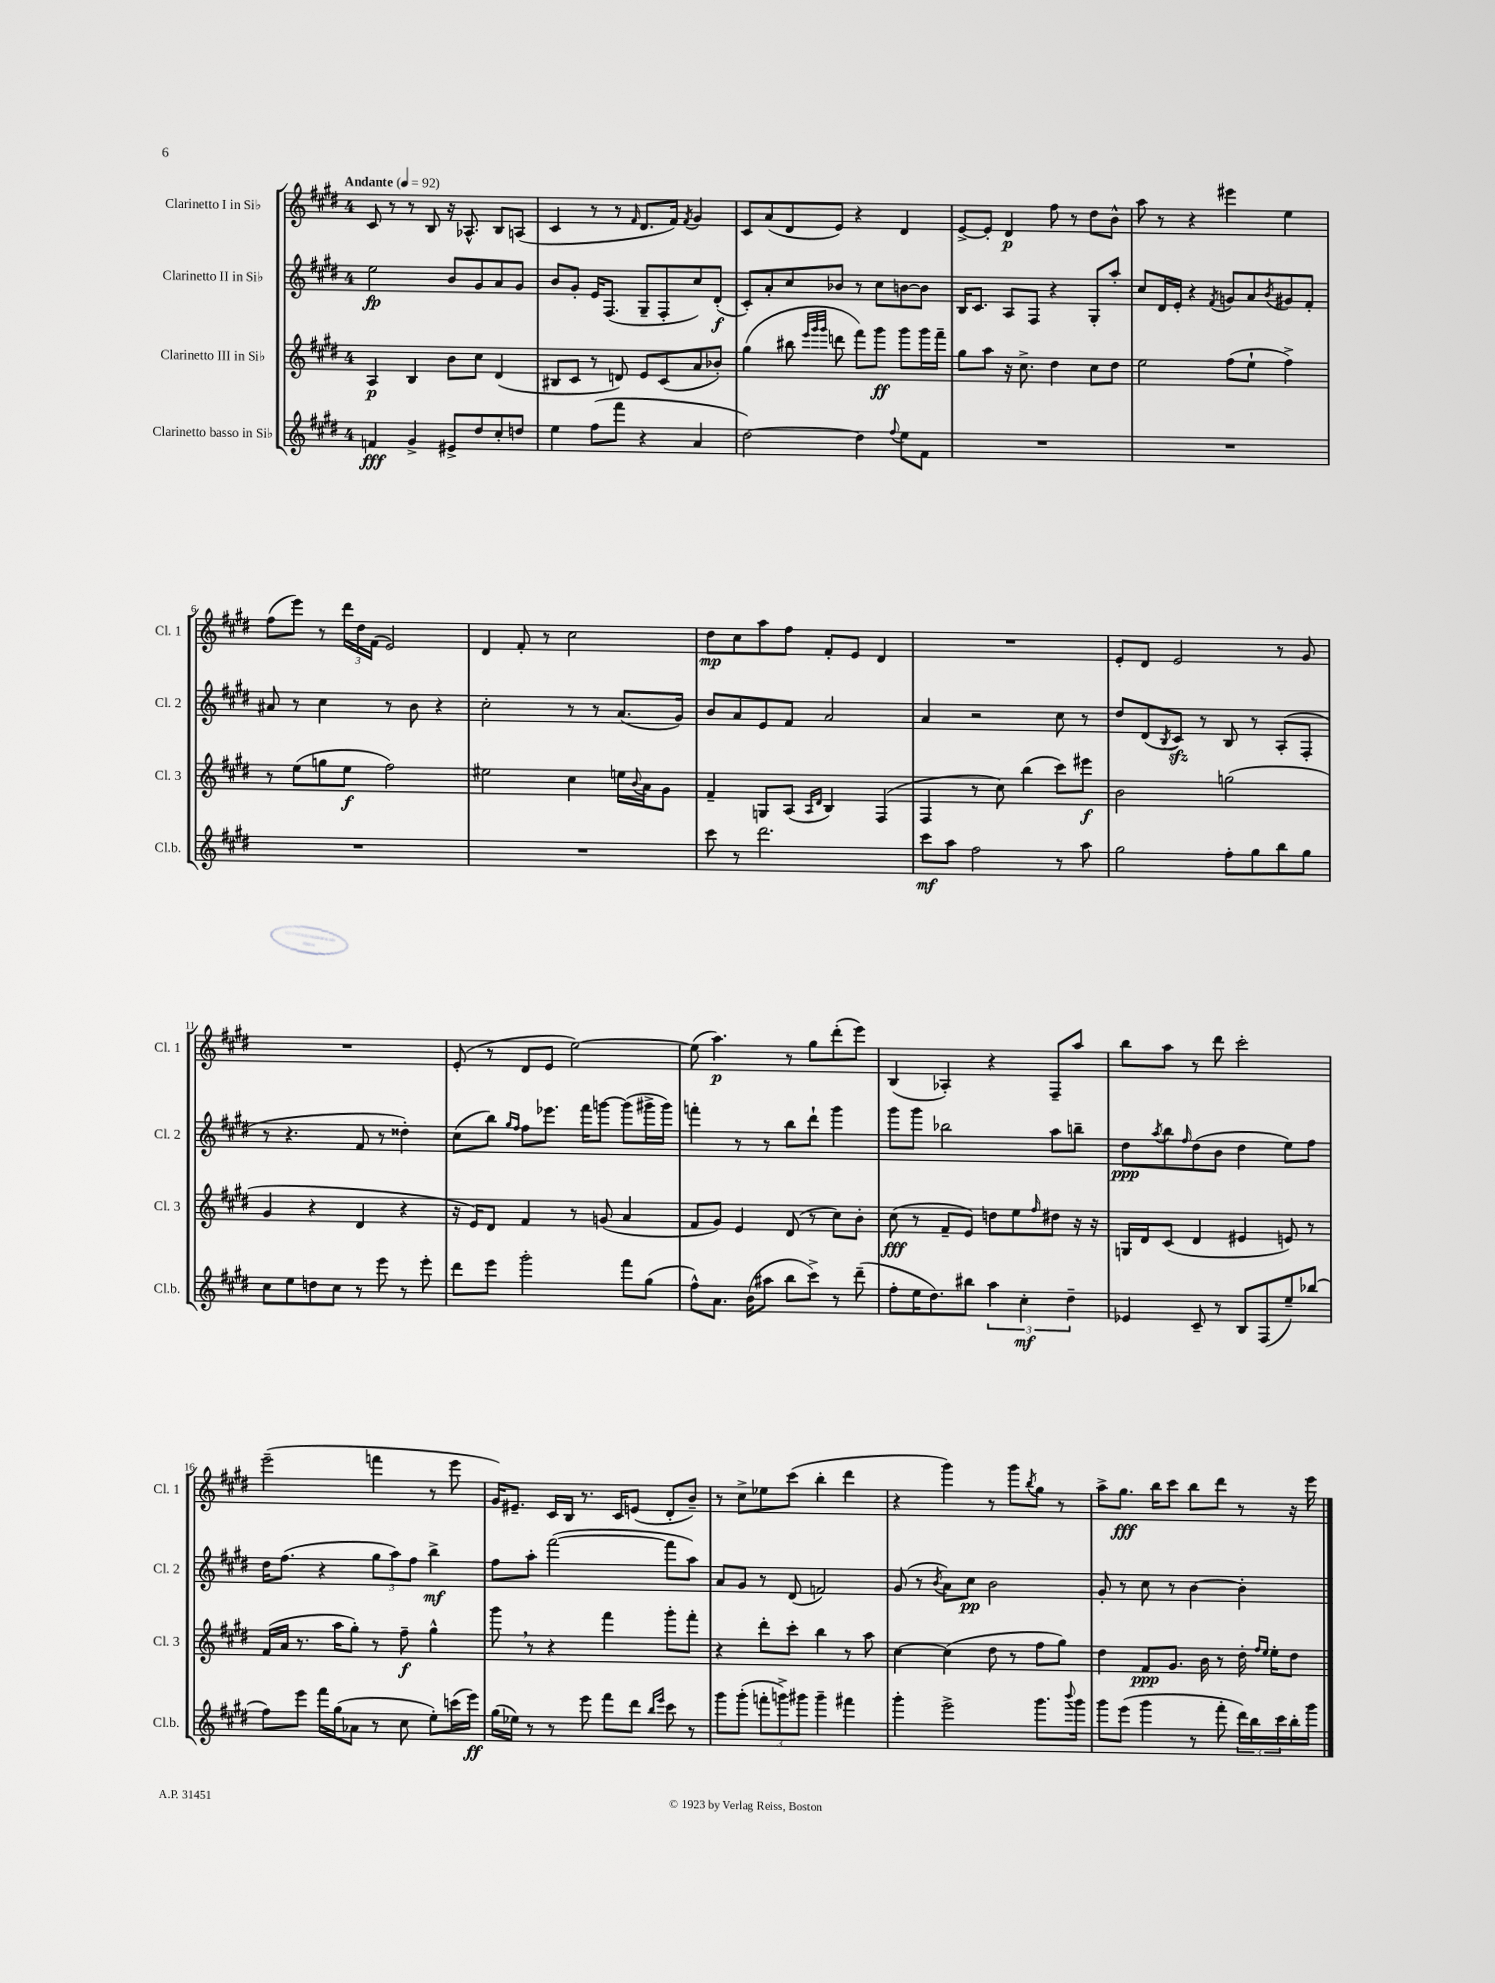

**kern	**dynam	**kern	**dynam	**kern	**dynam	**kern	**dynam
*part4	*part4	*part3	*part3	*part2	*part2	*part1	*part1
*staff4	*staff4	*staff3	*staff3	*staff2	*staff2	*staff1	*staff1
*I"Clarinetto basso in Si♭	*	*I"Clarinetto III in Si♭	*	*I"Clarinetto II in Si♭	*	*I"Clarinetto I in Si♭	*
*I'Cl.b.	*	*I'Cl. 3	*	*I'Cl. 2	*	*I'Cl. 1	*
*clefG2	*	*clefG2	*	*clefG2	*	*clefG2	*
*k[f#c#g#d#]	*	*k[f#c#g#d#]	*	*k[f#c#g#d#]	*	*k[f#c#g#d#]	*
*M4/4	*	*M4/4	*	*M4/4	*	*M4/4	*
*MM92	*	*MM92	*	*MM92	*	*MM92	*
=1	=1	=1	=1	=1	=1	=1	=1
!	!	!	!	!	!	!LO:TX:a:B:t=Andante	!
4fn/	fff	4A/	p	2ee\	fp	8c#/	.
.	.	.	.	.	.	8r	.
4g#^/	.	4B/	.	.	.	8r	.
.	.	.	.	.	.	8B/	.
8e#X^/L	.	8b\L	.	8b/L	.	16r	.
.	.	.	.	.	.	8.A-X^^/	.
8dd#/	.	8cc#\J	.	8g#/	.	.	.
8cc#'/	.	(4d#/	.	8a/	.	8B/L	.
8ddn/J	.	.	.	8g#/J	.	(8An/J	.
=2	=2	=2	=2	=2	=2	=2	=2
4ee\	.	8B#X/L	.	8b/L	.	4c#/	.
.	.	8c#/J	.	8g#'/J	.	.	.
(8ff#\L	.	8r	.	16e/KL	.	8r	.
.	.	.	.	(8.F#/J	.	.	.
8fff#\J	.	8dn/)	.	.	.	8r	.
.	.	.	.	.	.	16qqf#/	.
4r	.	8e/L	.	8G#~/L	.	8.d#/L	.
.	.	(8c#/	.	8F#'/	.	.	.
.	.	.	.	.	.	16f#/Jk)	.
.	.	.	.	.	.	8qf#/	.
4a/	.	8a/	.	8cc#/)	.	4g#/	.
.	.	8b-X'/J)	.	(8d#'/J	f	.	.
=3	=3	=3	=3	=3	=3	=3	=3
[2dd#\)	.	(4gg#\	.	8c#'/L)	.	8c#/L	.
.	.	.	.	8a'/	.	(8a/	.
.	.	8bb#X\	.	8cc#/	.	8d#/	.
.	.	32qqeee/LLL	.	.	.	.	.
.	.	32qqggg#/	.	.	.	.	.
.	.	32qqggg#/JJJ	.	.	.	.	.
.	.	8dddn\	.	8b-X/J	.	8e/J)	.
4dd#\]	.	8fff#\L)	.	8r	.	4r	.
.	.	8ggg#\J	ff	8cc#\L	.	.	.
8qqff#/	.	.	.	.	.	.	.
8ee\L	.	8ggg#\L	.	[8bn\	.	4d#/	.
8f#\J	.	16ggg#\L	.	8b\J]	.	.	.
.	.	16fff#~\JJ	.	.	.	.	.
=4	=4	=4	=4	=4	=4	=4	=4
1r	.	8gg#\L	.	16B/KL	.	[8e^/L	.
.	.	.	.	8.c#/J	.	.	.
.	.	8aa\J	.	.	.	8e'/J]	.
.	.	16r	.	8A/L	.	4d#/	p
.	.	8.cc#^\	.	.	.	.	.
.	.	.	.	8F#/J	.	.	.
.	.	4dd#\	.	4r	.	8ff#\	.
.	.	.	.	.	.	8r	.
.	.	8cc#\L	.	8G#'/L	.	8dd#\L	.
.	.	8dd#\J	.	8aa'/J	.	8b^^\J	.
=5	=5	=5	=5	=5	=5	=5	=5
1r	.	2ee\	.	8cc#/L	.	8aa\	.
.	.	.	.	16d#/L	.	8r	.
.	.	.	.	16e'/JJ	.	.	.
.	.	.	.	4r	.	4r	.
.	.	.	.	8qf#/	.	.	.
.	.	(8ff#\L	.	8gn/L	.	4eee#X\	.
.	.	8ee`\J	.	8a/	.	.	.
.	.	.	.	8qb/	.	.	.
.	.	4ff#^\)	.	8g#X/	.	4ee\	.
.	.	.	.	8f#'/J	.	.	.
!!LO:LB:g=z
=6	=6	=6	=6	=6	=6	=6	=6
1r	.	8r	.	8a#X/	.	(8ff#\L	.
.	.	(8ee\L	.	8r	.	8eee\J)	.
.	.	8ggn\	.	4cc#\	.	8r	.
.	.	8ee\J	f	.	.	24ddd#\LL	.
.	.	.	.	.	.	24dd#\	.
.	.	.	.	.	.	(24f#\JJ	.
.	.	2ff#\)	.	8r	.	2e/)	.
.	.	.	.	8b\	.	.	.
.	.	.	.	4r	.	.	.
=7	=7	=7	=7	=7	=7	=7	=7
1r	.	2ee#X\	.	2cc#'\	.	4d#/	.
.	.	.	.	.	.	8f#'/	.
.	.	.	.	.	.	8r	.
.	.	4cc#\	.	8r	.	2cc#\	.
.	.	.	.	8r	.	.	.
.	.	16een\LL	.	(8.a/L	.	.	.
.	.	8qqb/	.	.	.	.	.
.	.	16a\J	.	.	.	.	.
.	.	8g#\J	.	.	.	.	.
.	.	.	.	16g#/Jk)	.	.	.
=8	=8	=8	=8	=8	=8	=8	=8
8ccc#\	.	4f#~/	.	8b/L	.	8dd#\L	mp
8r	.	.	.	8a/	.	8cc#\	.
2.ddd#\	.	8Gn/L	.	8e/	.	8aa\	.
.	.	(8A/J	.	8f#/J	.	8ff#\J	.
.	.	16qqA/LL	.	.	.	.	.
.	.	16qqd#/JJ	.	.	.	.	.
.	.	4B/)	.	2a/	.	8f#'/L	.
.	.	.	.	.	.	8e/J	.
.	.	(4F#/	.	.	.	4d#/	.
=9	=9	=9	=9	=9	=9	=9	=9
8ccc#\L	mf	4F#/	.	4a/	.	1r	.
8aa\J	.	.	.	.	.	.	.
2ff#\	.	8r	.	2r	.	.	.
.	.	8cc#\)	.	.	.	.	.
.	.	(4bb\	.	.	.	.	.
8r	.	8ccc#\L)	.	8cc#\	.	.	.
8aa\	.	8eee#X\J	f	8r	.	.	.
=10	=10	=10	=10	=10	=10	=10	=10
2gg#\	.	2b\	.	8dd#/L	.	8e'/L	.
.	.	.	.	(8d#/	.	8d#/J	.
.	.	.	.	8qB/	.	.	.
.	.	.	.	8c#zz/J)	.	2e/	.
.	.	.	.	8r	.	.	.
8ff#'\L	.	(2ggn\	.	8B/	.	.	.
8gg#\	.	.	.	8r	.	.	.
8bb\	.	.	.	(8A'/L	.	8r	.
8gg#\J	.	.	.	8F#'/J	.	8g#/	.
!!LO:LB:g=z
=11	=11	=11	=11	=11	=11	=11	=11
8cc#\L	.	4g#/	.	8r	.	1r	.
8ee\	.	.	.	4.r	.	.	.
8ddn\	.	4r	.	.	.	.	.
8cc#\J	.	.	.	.	.	.	.
8r	.	4d#/	.	8f#/	.	.	.
8eee\	.	.	.	8r	.	.	.
8r	.	4r	.	4dd##X'\)	.	.	.
8eee'\	.	.	.	.	.	.	.
=12	=12	=12	=12	=12	=12	=12	=12
8ddd#\L	.	16r	.	(8cc#\L	.	(8e'/	.
.	.	16e/KL)	.	.	.	.	.
8eee\J	.	8d#/J	.	8bb\J)	.	8r	.
.	.	.	.	16qqgg#/LL	.	.	.
.	.	.	.	16qqff#/JJ	.	.	.
2ggg#'\	.	4f#/	.	8ff#\L	.	8d#/L	.
.	.	.	.	8.eee-X\J	.	8e/J	.
.	.	8r	.	.	.	[2ee\)	.
.	.	.	.	16fff#\KL	.	.	.
.	.	(8gn/	.	[8gggn\J	.	.	.
8fff#\L	.	4a/	.	(8ggg\L]	.	.	.
(8gg#\J	.	.	.	16ggg#X^\L	.	.	.
.	.	.	.	16ggg#\JJ)	.	.	.
=13	=13	=13	=13	=13	=13	=13	=13
8ff#^^\L)	.	8f#/L	.	4fffn'\	.	(8ee\]	.
8.a\J	.	8g#/J)	.	.	.	4.aa\)	p
.	.	4e/	.	8r	.	.	.
(16b\KL	.	.	.	.	.	.	.
8aa#X\J	.	.	.	8r	.	.	.
8bb\L	.	(8d#/	.	8bb\L	.	8r	.
8ccc#^\J)	.	8r	.	8ddd#`\J	.	8gg#\L	.
8r	.	8cc#\L)	.	4ggg#\	.	(8ddd#'\	.
(8ddd#~\	.	8b'\J	.	.	.	8eee\J)	.
=14	=14	=14	=14	=14	=14	=14	=14
8ff#'\L	.	(8cc#\	fff	8ggg#\L	.	(4B/	.
16ee\K	.	8r	.	8ggg#\J	.	.	.
8.dd#\)	.	.	.	.	.	.	.
.	.	8f#~/L	.	2bb-X\	.	4A-X'/)	.
8bb#X\J	.	8e/J)	.	.	.	.	.
6aa\	.	8ddn\L	.	.	.	4r	.
.	.	8ee\	.	.	.	.	.
6cc#'\	mf	.	.	.	.	.	.
.	.	16qqff#/	.	.	.	.	.
.	.	8dd#X\J	.	8aa\L	.	8F#~/L	.
6dd#~\	.	.	.	.	.	.	.
.	.	16r	.	8bbn~\J	.	8aa/J	.
.	.	16r	.	.	.	.	.
=15	=15	=15	=15	=15	=15	=15	=15
4e-X/	.	16Gn/LL	.	8dd#\L	ppp	8bb\L	.
.	.	16d#/J	.	.	.	.	.
.	.	.	.	8qaa/	.	.	.
.	.	(8c#/J	.	8bb\	.	8aa\J	.
.	.	.	.	16qqff#/	.	.	.
8c#~/	.	4d#/	.	(8dd#\	.	8r	.
8r	.	.	.	8b\J	.	8ddd#\	.
8B/L	.	4e#X/	.	4dd#\	.	2ccc#'\	.
(8F#/	.	.	.	.	.	.	.
8ee~/)	.	8en/)	.	8ee\L)	.	.	.
(8bb-X/J	.	8r	.	8ff#\J	.	.	.
!!LO:LB:g=z
=16	=16	=16	=16	=16	=16	=16	=16
8ff#\L)	.	(16f#/LL	.	16dd#\KL	.	(2eee~\	.
.	.	16a/JJ	.	(8.ff#\J	.	.	.
8eee\J	.	8.r	.	.	.	.	.
16fff#\LL	.	.	.	4r	.	.	.
(16gg#\J	.	16aa\KL	.	.	.	.	.
8a-X\J	.	8gg#'\J)	.	.	.	.	.
8r	.	8r	.	12gg#\L	.	4fffn\	.
.	.	.	.	12aa\)	.	.	.
8cc#\	.	8ff#~\	f	.	.	.	.
.	.	.	.	12ff#\J	.	.	.
8ee'\L)	.	4gg#^^\	.	4bb^\	mf	8r	.
(16cccn\L	.	.	.	.	.	8eee\	.
16eee\JJ)	ff	.	.	.	.	.	.
=17	=17	=17	=17	=17	=17	=17	=17
(16gg#\LL	.	8ggg#,\	.	8ff#\L	.	16g#/KL)	.
16ee-X\JJ)	.	.	.	.	.	8.e#X~/J	.
8r	.	8r	.	8aa'\J	.	.	.
8r	.	4r	.	([2fff#\	.	16c#/LL	.
.	.	.	.	.	.	16B/JJ	.
8eee\	.	.	.	.	.	8.r	.
8fff#\L	.	4fff#\	.	.	.	.	.
.	.	.	.	.	.	16c#/KL	.
8ddd#\J	.	.	.	.	.	(8en/J	.
16qqbb/LL	.	.	.	.	.	.	.
16qqeee/JJ	.	.	.	.	.	.	.
8ccc#\	.	8ggg#'\L	.	8fff#\L]	.	8d#'/L	.
8r	.	8fff#'\J	.	8aa\J)	.	8b~/J)	.
=18	=18	=18	=18	=18	=18	=18	=18
8ggg#\L	.	4r	.	8a/L	.	8r	.
(8ggg#'\J	.	.	.	8g#/J	.	8cc#^\L	.
12fffn'\L	.	8ddd#'\L	.	8r	.	8ee-X\	.
12gggn^\)	.	.	.	.	.	.	.
.	.	8ccc#'\J	.	(8d#/	.	(8ccc#\J	.
12ggg#X\J	.	.	.	.	.	.	.
4ggg#~\	.	4bb\	.	2fn/)	.	4bb'\	.
4fff#X\	.	8r	.	.	.	4ddd#\	.
.	.	8aa\	.	.	.	.	.
=19	=19	=19	=19	=19	=19	=19	=19
4ggg#'\	.	[4cc#\	.	(8g#/	.	4r	.
.	.	.	.	8r	.	.	.
.	.	.	.	8qb/	.	.	.
2eee^\	.	(4cc#\]	.	8a\L)	.	4ggg#\)	.
.	.	.	.	8cc#\J	pp	.	.
.	.	8dd#\	.	2b\	.	8r	.
.	.	8r	.	.	.	8ggg#\L	.
.	.	.	.	.	.	8qbb/	.
8.ggg#\L	.	8ff#\L	.	.	.	8gg#\J	.
.	.	8gg#\J)	.	.	.	8r	.
8qqbbb/	.	.	.	.	.	.	.
16ggg#\Jk	.	.	.	.	.	.	.
=20	=20	=20	=20	=20	=20	=20	=20
8ggg#\L	.	4dd#\	.	8g#'/	.	8aa^\L	.
(8eee\J	.	.	.	8r	.	8.gg#\J	fff
4ggg#\	.	8f#/L	ppp	8cc#\	.	.	.
.	.	.	.	.	.	16bb\KL	.
.	.	8.g#/J	.	8r	.	8ccc#\J	.
8r	.	.	.	[4b\	.	8bb\L	.
.	.	16b\	.	.	.	.	.
8fff#'\	.	8r	.	.	.	8ddd#\J	.
24ddd#\LL)	.	16dd#'\	.	4b'\]	.	8r	.
24bb\	.	.	.	.	.	.	.
.	.	16qqff#/LL	.	.	.	.	.
.	.	16qqee/JJ	.	.	.	.	.
.	.	16ee'\KL	.	.	.	.	.
24ccc#\	.	.	.	.	.	.	.
16bb'\	.	8dd#\J	.	.	.	16r	.
16ggg#\JJ	.	.	.	.	.	16eee\	.
==	==	==	==	==	==	==	==
*-	*-	*-	*-	*-	*-	*-	*-
